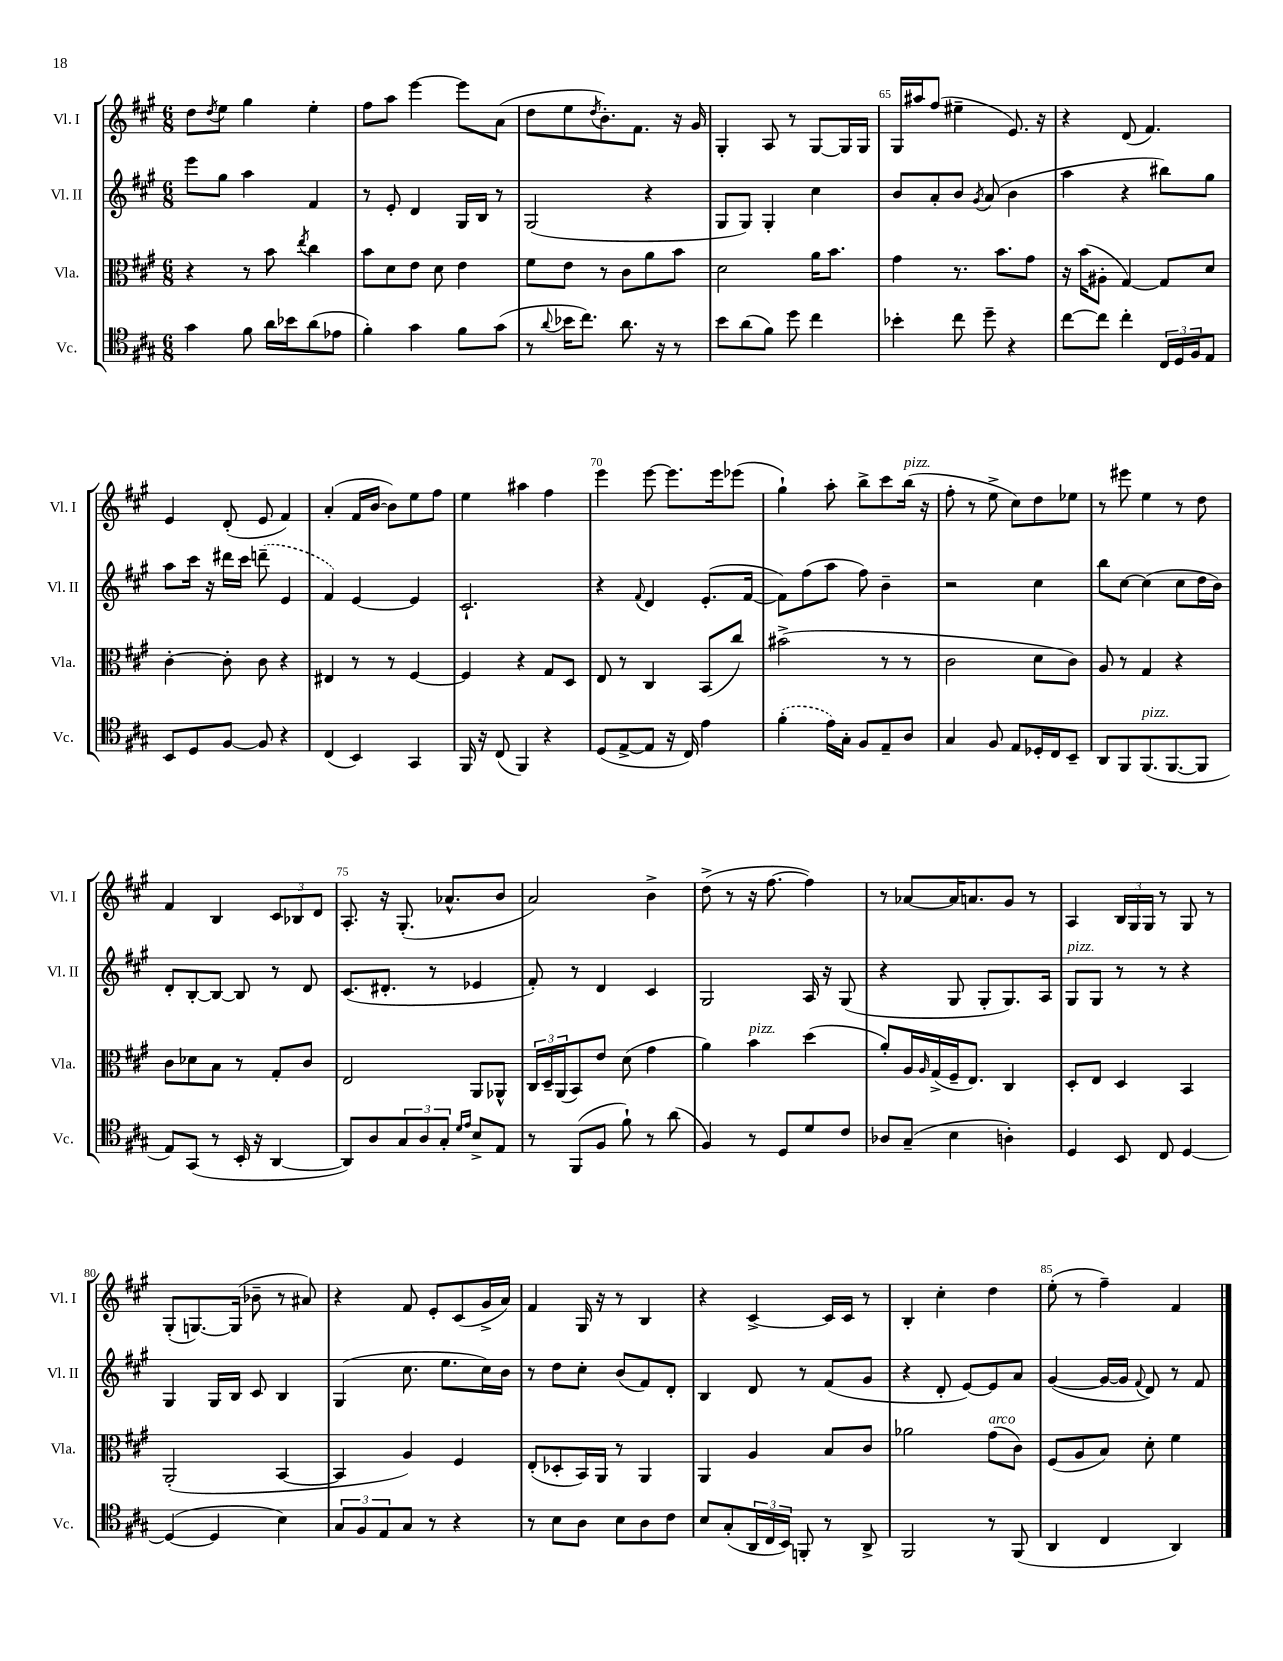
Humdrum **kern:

**kern	**kern	**kern	**kern
*staff4	*staff3	*staff2	*staff1
*clefC4	*clefC3	*clefG2	*clefG2
*k[f#c#g#]	*k[f#c#g#]	*k[f#c#g#]	*k[f#c#g#]
*M6/8	*M6/8	*M6/8	*M6/8
4g#\	4r	8eee\L	8dd\L
.	.	.	8qdd/
.	.	8gg#\J	8ee\J
8f#\	8r	4aa\	4gg#\
16a\LL	8b\	.	.
16b-\J	.	.	.
.	8qee/	.	.
(8a\	4cc#\	4f#/	4ee'\
8e-\J	.	.	.
=	=	=	=
4f#'\)	8b\L	8r	8ff#\L
.	8d\	8e'/	8aa\J
4g#\	8e\J	4d/	[4eee\
.	8d\	.	.
8f#\L	4e\	16G#/LL	8eee\]L
.	.	16B/JJ	.
(8g#\J	.	8r	(8a\J
=	=	=	=
8r	8f#\L	(2G#/	8dd\L
8qqa/	.	.	.
16b-\LK	8e\J	.	8ee\
8.cc#\J)	.	.	.
.	.	.	8qdd/
.	8r	.	8.b'\)
8.a\	8c#\L	.	.
.	.	.	8.f#\J
.	8a\	4r	.
16r	.	.	.
8r	8b\J	.	16r
.	.	.	16g#/
=	=	=	=
8b\L	2d\	8G#/L	4G#'/
(8a\	.	8G#/J)	.
8f#\J)	.	4G#'/	8A/
8dd\	.	.	8r
4cc#\	16a\LK	4cc#\	[8G#/L
.	8.b\J	.	.
.	.	.	16G#/]L
.	.	.	16G#/JJ
=	=	=	=
4b-'\	4g#\	8b/L	16G#/LL
.	.	.	16aa#/J
.	.	8a'/	(8ff#/J
8cc#\	8.r	8b/J	4ee#~\
.	.	8qg#/	.
8dd~\	.	(8a/	.
.	8.b\L	.	.
4r	.	4b\	8.e/)
.	8g#\J	.	.
.	.	.	16r
=	=	=	=
[8cc#\L	16r	4aa\	4r
.	(16b\LK	.	.
8cc#\]J	8A#'\J	.	.
4cc#'\	[4G#/)	4r	(8d/
.	.	.	4.f#/)
24C#/LL	8G#/]L	8bb#\L)	.
24D/	.	.	.
24F#/J	.	.	.
8E/J	8d/J	8gg#\J	.
=	=	=	=
8BB/L	[4c#'\	8aa\L	4e/
8D/	.	16ccc#\Jk	.
.	.	16r	.
[8F#/J	8c#'\]	16ddd#\LL	(8d'/
.	.	16ccc#\JJ	.
8F#/]	8c#\	(8ddd~\	8e/
4r	4r	4e/	4f#/)
=	=	=	=
(4C#/	4E#/	4f#/)	(4a'/
4BB/)	8r	[4e/	16f#/LL
.	.	.	[16b/JJ
.	8r	.	8b\]L)
4GG#/	[4F#/	4e/]	8ee\
.	.	.	8ff#\J
=	=	=	=
16FF#/	4F#/]	2.c#`/	4ee\
16r	.	.	.
(8C#/	.	.	.
4FF#/)	4r	.	4aa#\
4r	8G#/L	.	4ff#\
.	8D/J	.	.
=	=	=	=
(8D/L	8E/	4r	4eee\
[8E^/	8r	.	.
.	.	8qqf#/	.
8E/]J	4C#/	4d/	[8eee\
16r	.	.	8.eee\]L
16C#/)	.	.	.
4e\	(8BB/L	(8.e'/L	.
.	.	.	16eee\k
.	8cc#/J)	.	(8eee-\J
.	.	[16f#/Jk	.
=	=	=	=
(4f#'\	(2b#^\	8f#\]L)	4gg#`\)
.	.	(8ff#\	.
16e\LL)	.	8aa\J	8aa'\
16G#'\JJ	.	.	.
8F#/L	.	8ff#\)	8bb^\L
8E~/	8r	4b~\	8ccc#\
8A/J	8r	.	(16bb\Jk
.	.	.	16r
=	=	=	=
4G#/	2c#\	2r	8ff#'\
.	.	.	8r
8F#/	.	.	8ee^\
8E/L	.	.	8cc#\L)
16D-'/L	8d\L	4cc#\	8dd\
16C#/J	.	.	.
8BB~/J	8c#\J)	.	8ee-\J
=	=	=	=
8AA/L	8A/	8bb\L	8r
8FF#/	8r	[8cc#\J	8eee#\
(8.FF#/	4G#/	(4cc#\]	4ee\
[8.FF#/	.	.	.
.	4r	8cc#\L	8r
8FF#/]J	.	16dd\L	8dd\
.	.	16b\JJ)	.
=	=	=	=
8E/L)	8c#\L	8d'/L	4f#/
(8GG#/J	8d-\	[8B'/	.
8r	8B\J	8B/_J	4B/
16BB'/	8r	8B/]	.
16r	.	.	.
[4AA/	8G#'/L	8r	12c#/L
.	.	.	12B-/
.	8c#/J	8d/	.
.	.	.	12d/J
=	=	=	=
8AA/]L)	2E/	(8.c#/L	8.A'/
8A/	.	.	.
.	.	8.d#'/J	16r
12G#/	.	.	(8.G#'/
12A/	.	.	.
.	.	8r	.
12G#'/J	.	.	.
.	.	.	8.a-^^/L
16qqd/LL	.	.	.
16qqe/JJ	.	.	.
8B^/L	8AA/L	4e-/	.
8E/J	8AA-^^/J	.	8b/J
=	=	=	=
8r	24C#/LL	8f#'/)	2a/)
.	24D~/	.	.
.	(24AA/J	.	.
(8FF#/L	8BB/)	8r	.
8F#/J	8e/J	4d/	.
8f#`\)	(8d\	.	.
8r	4g#\	4c#/	4b^\
(8a\	.	.	.
=	=	=	=
4F#/)	4a\)	2G#/	(8dd^\
.	.	.	8r
8r	4b\	.	16r
.	.	.	[8.ff#\
8D/L	.	.	.
8d/	(4dd\	16A/	4ff#\])
.	.	16r	.
8c#/J	.	(8G#/	.
=	=	=	=
8A-/L	8a'/L)	4r	8r
(8G#~/J	16A/L	.	[8a-/L
.	16qqA/	.	.
.	(16G#^/	.	.
4B\	16F#~/J	8G#/	16a-/]K
.	8.E/J)	.	8.a/
.	.	8G#'/L	.
4A'\)	4C#/	8.G#/)	8g#/J
.	.	.	8r
.	.	16A/Jk	.
=	=	=	=
4D/	8D'/L	8G#/L	4A/
.	8E/J	8G#/J	.
8BB/	4D/	8r	24B/LL
.	.	.	24G#/
.	.	.	24G#/JJ
8C#/	.	8r	8r
[4D/	4BB/	4r	8G#/
.	.	.	8r
=	=	=	=
(4D/_	(2AA'/	4G#/	(8G#'/L
.	.	.	[8.G/)
4D/]	.	16G#/LL	.
.	.	16B/JJ	(16G/]Jk
.	.	8c#/	8b-~\
4B\)	[4BB/	4B/	8r
.	.	.	8a#/)
=	=	=	=
12G#/L	4BB/]	(4G#/	4r
12F#/	.	.	.
12E/	.	.	.
8G#/J	4A/)	8.cc#\	8f#/
8r	.	.	8e'/L
.	.	8.ee\L	.
4r	4F#/	.	(8c#/
.	.	16cc#\L)	16g#^/L
.	.	16b\JJ	16a/JJ)
=	=	=	=
8r	(8E'/L	8r	4f#/
8B\L	8D-'/	8dd\L	.
8A\J	16BB/L)	8cc#'\J	16G#/
.	16AA/JJ	.	16r
8B\L	8r	(8b/L	8r
8A\	4AA/	8f#/)	4B/
8c#\J	.	8d'/J	.
=	=	=	=
8B/L	4AA/	4B/	4r
(8G#'/	.	.	.
24AA/L	4A/	8d/	[4c#^/
24C#/	.	.	.
24BB/JJ)	.	.	.
8FF'/	.	8r	.
8r	8B/L	(8f#/L	16c#/]LL
.	.	.	16c#/JJ
8AA^/	8c#/J	8g#/J	8r
=	=	=	=
2FF#/	2a-\	4r	4B'/
.	.	8d'/	4cc#'\
.	.	[8e/L)	.
8r	(8g#\L	8e/]	4dd\
(8FF#/	8c#\J)	8a/J	.
=	=	=	=
4AA/	(8F#/L	([4g#/	(8ee'\
.	8A/	.	8r
4C#/	8B/J)	16g#/_LL	4ff#~\)
.	.	16g#/]JJ	.
.	.	8qqf#/	.
.	8d'\	8d/)	.
4AA/)	4f#\	8r	4f#/
.	.	8f#/	.
==	==	==	==
*-	*-	*-	*-
